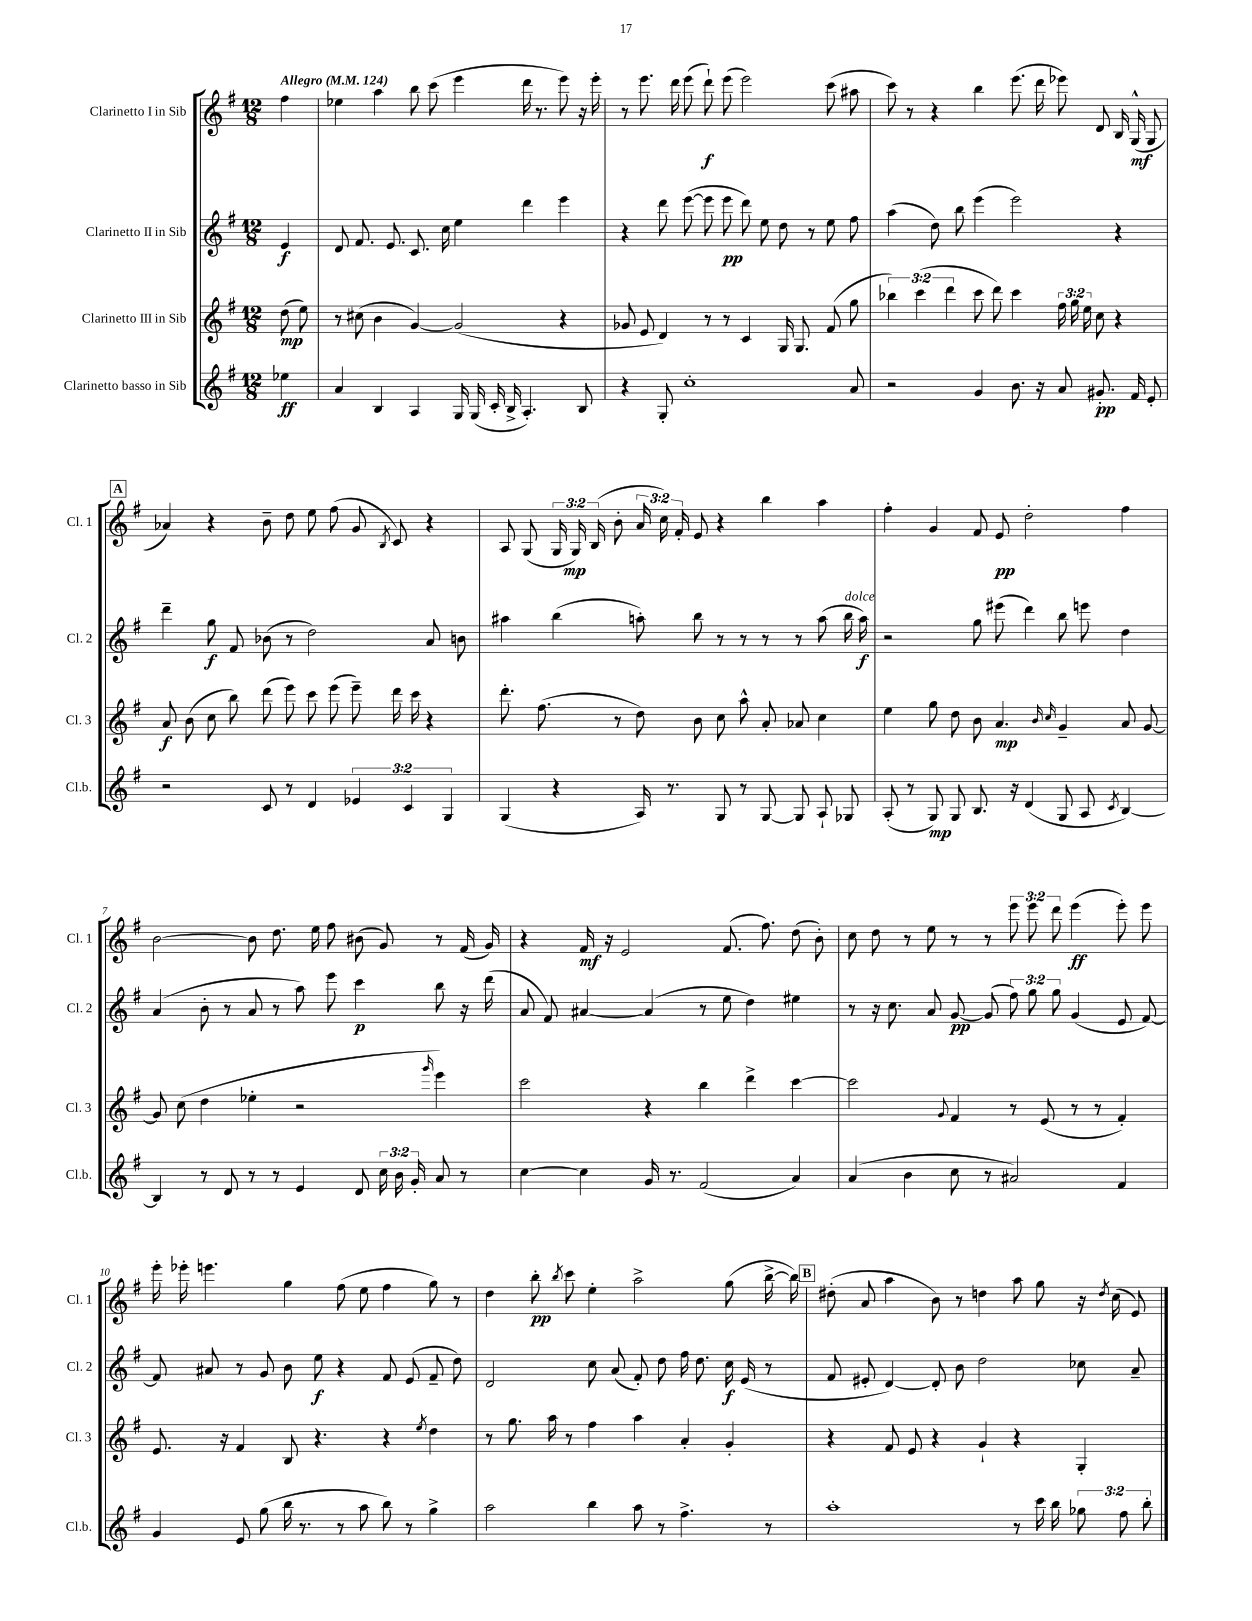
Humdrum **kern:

**kern	**kern	**kern	**kern
*staff4	*staff3	*staff2	*staff1
*clefG2	*clefG2	*clefG2	*clefG2
*k[f#]	*k[f#]	*k[f#]	*k[f#]
*M12/8	*M12/8	*M12/8	*M12/8
*MM124	*MM124	*MM124	*MM124
4ee-	(8dd	4e	4ff#
.	8ee)	.	.
=	=	=	=
4a	8r	8d	4ee-
.	(8cc#	8.f#	.
4B	4b	.	4aa
.	.	8.e	.
4A	[4g)	8.c	8bb
.	.	.	(8ccc
.	.	16cc	.
16G	(2g]	4ee	4eee
(16G	.	.	.
16c'	.	.	.
16B^	.	.	.
4.A')	.	4ddd	16ddd
.	.	.	8.r
.	4r	4eee	8eee)
8B	.	.	16r
.	.	.	16eee'
=	=	=	=
4r	8g-	4r	8r
.	8e	.	8.eee
8G'	4d)	8ddd	.
.	.	.	16ddd
1cc'	.	([8eee	(8eee
.	8r	8eee]	8ddd`)
.	8r	8eee	(8eee
.	4c	8ddd)	2eee)
.	.	8ee	.
.	16G	8dd	.
.	8.G	.	.
.	.	8r	.
.	(8f#	8ee	(8ccc
8a	8gg	8ff#	8aa#
=	=	=	=
2r	6bb-)	(4aa	8ccc)
.	.	.	8r
.	(6ccc	.	.
.	.	8dd)	4r
.	6ddd	.	.
.	.	8bb	.
4g	8ccc	(4eee	4bb
.	8ddd)	.	.
8.b	4ccc	2eee)	(8.eee
16r	.	.	16ddd
8a	24ff#	.	8eee-)
.	24gg	.	.
.	24ee	.	.
8.g#'	8cc	.	8d
.	4r	4r	16B
16f#	.	.	(16G^^
8e'	.	.	8G
=	=	=	=
2r	8a	4ddd~	4a-)
.	(8b	.	.
.	8cc	8gg	4r
.	8bb)	8f#	.
8c	(8ddd	(8b-	8b~
8r	8eee)	8r	8dd
4d	8ccc	2dd)	8ee
.	(8eee	.	(8ff#
6e-	8eee~)	.	8g
.	.	.	8qB
.	16ddd	.	8c)
6c	.	.	.
.	16ccc	.	.
.	4r	8a	4r
6G	.	.	.
.	.	8b	.
=	=	=	=
(4G	8.ddd'	4aa#	8A
.	.	.	(8G
.	(8.ff#	.	.
4r	.	(4bb	24G
.	.	.	24G)
.	.	.	(24B
.	8r	.	8b'
16A)	8dd)	8aa')	24a
.	.	.	24cc)
8.r	.	.	.
.	.	.	24f#'
.	8b	8bb	8e
8G	8cc	8r	4r
8r	8aa^^	8r	.
[8G	8a'	8r	4bb
8G]	8a-	8r	.
8A`	4cc	(8aa	4aa
8G-	.	16bb	.
.	.	16aa)	.
=	=	=	=
(8A'	4ee	2r	4ff#'
8r	.	.	.
8G)	8gg	.	4g
8G	8dd	.	.
8.B	8b	8gg	8f#
.	4.a	(8eee#	8e
16r	.	.	.
(4d	.	4ddd)	2dd'
.	16qqb	.	.
.	16qqcc	.	.
8G	4g~	8bb	.
8A	.	8eee	.
8qc	.	.	.
[4B)	8a	4dd	4ff#
.	[8g	.	.
=	=	=	=
4B]	8g]	(4a	[2b
.	(8cc	.	.
8r	4dd	8b'	.
8d	.	8r	.
8r	4ee-'	8a	8b]
8r	.	8r	8.dd
4e	2r	8aa)	.
.	.	.	16ee
.	.	8eee	8ff#
8d	.	4ccc	(8b#
24cc	.	.	8g)
24b	.	.	.
24g'	.	.	.
.	16qqggg	.	.
8a	4eee)	8bb	8r
8r	.	16r	(16f#
.	.	(16ddd	16g)
=	=	=	=
[4cc	2ccc	8a	4r
.	.	8f#)	.
4cc]	.	[4a#	16f#
.	.	.	16r
.	.	.	2e
16g	4r	(4a#]	.
8.r	.	.	.
(2f#	4bb	8r	.
.	.	8ee	(8.f#
.	4ddd^	4dd)	.
.	.	.	8.ff#)
4a)	[4ccc	4ee#	(8dd
.	.	.	8b')
=	=	=	=
(4a	2ccc]	8r	8cc
.	.	16r	8dd
.	.	8.cc	.
4b	.	.	8r
.	.	8a	8ee
.	8qqg	.	.
8cc	4f#	[8g	8r
8r	.	(8g]	8r
2a#)	8r	12ff#)	12eee
.	.	12gg	12eee
.	(8e	.	.
.	.	12gg	12ddd
.	8r	(4g	(4eee
.	8r	.	.
4f#	4f#')	8e	8eee')
.	.	[8f#)	8eee
=	=	=	=
4g	8.e	8f#]	16eee'
.	.	.	16eee-'
.	.	8a#	4.eee
.	16r	.	.
8e	4f#	8r	.
(8gg	.	8g	.
16bb	8B	8b	4gg
8.r	.	.	.
.	4.r	8ee	.
8r	.	4r	(8ff#
8aa	.	.	8ee
8bb)	4r	8f#	4ff#
8r	.	(8e	.
.	8qee	.	.
4gg^	4dd	8f#~	8gg)
.	.	8dd)	8r
=	=	=	=
2aa	8r	2d	4dd
.	8.gg	.	.
.	.	.	8bb'
.	16aa	.	.
.	.	.	8qbb
.	8r	.	8ccc
4bb	4ff#	8cc	4ee'
.	.	(8a	.
8aa	4aa	8f#')	2aa^
8r	.	8dd	.
4.ff#^	4a'	16ff#	.
.	.	8.dd	.
.	4g'	16cc	(8gg
.	.	(16e	.
8r	.	8r	[16bb^
.	.	.	16bb])
=	=	=	=
1aa'	4r	8f#	(8dd#'
.	.	8e#'	8a
.	8f#	[4d)	4aa
.	8e	.	.
.	4r	8d']	8b)
.	.	8b	8r
.	4g`	2dd	4dd
8r	4r	.	8aa
16ccc	.	.	8gg
16bb	.	.	.
12gg-	4G'	8cc-	16r
.	.	.	8qdd
.	.	.	(16cc
12ff#	.	.	.
.	.	8a~	8e)
12bb'	.	.	.
==	==	==	==
*-	*-	*-	*-
